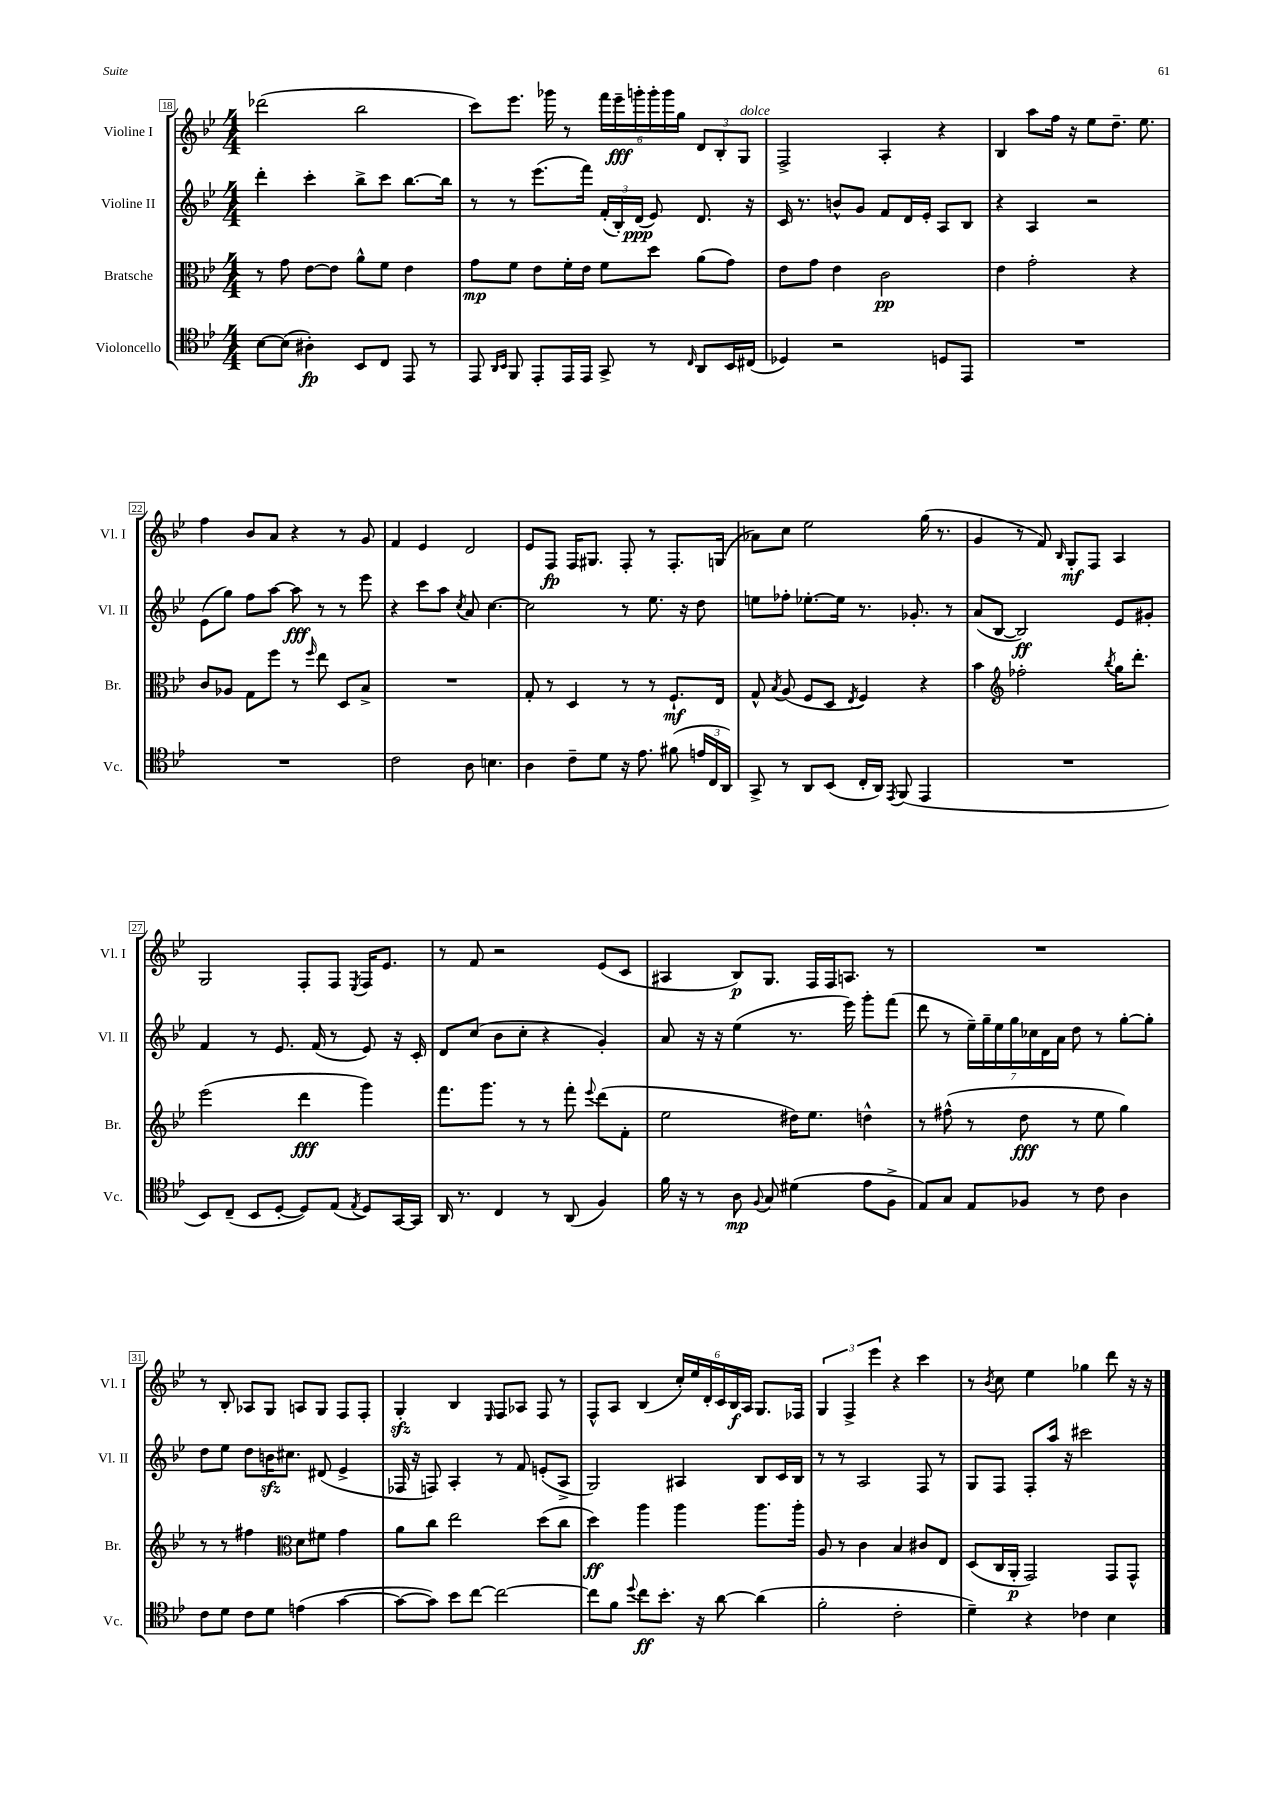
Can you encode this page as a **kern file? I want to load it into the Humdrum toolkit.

**kern	**kern	**kern	**kern
*staff4	*staff3	*staff2	*staff1
*clefC4	*clefC3	*clefG2	*clefG2
*k[b-e-]	*k[b-e-]	*k[b-e-]	*k[b-e-]
*M4/4	*M4/4	*M4/4	*M4/4
[8B-\L	8r	4ddd'\	(2ddd-\
(8B-\]J	8g\	.	.
4A#'\)	[8e-\L	4ccc'\	.
.	8e-\]J	.	.
8BB-/L	8a^^\L	8bb-^\L	2bb-\
8C/J	8f\J	8ccc\J	.
8EE-/	4e-\	[8.bb-\L	.
8r	.	.	.
.	.	16bb-\]Jk	.
=	=	=	=
8EE-/	8g\L	8r	8ccc\L)
16qqAA/LL	.	.	.
16qqBB-/JJ	.	.	.
8FF/	8f\J	8r	8.eee-\J
8EE-'/L	8e-\L	(8.eee-\L	.
.	.	.	16ggg-\
16EE-/L	16f'\L	.	8r
16EE-/JJ	16e-\JJ	16fff\Jk)	.
8GG^/	8f\L	(24f'/LL	24fff\LL
.	.	24B-'/)	24eee-~\
.	.	(24d/JJ	24ggg'\
8r	8dd\J	8e-/)	24ggg'\
.	.	.	24ggg\
.	.	.	24gg\JJ
16qqC/	.	.	.
8AA/L	(8a\L	8.d/	12d/L
.	.	.	12B-'/
16BB-/L	8g\J)	.	.
.	.	.	12G/J
(16C#/JJ	.	16r	.
=	=	=	=
4D-/)	8e-\L	16c/	2F^/
.	.	8.r	.
.	8g\J	.	.
2r	4e-\	8b^^/L	.
.	.	8g/J	.
.	2c\	8f/L	4A'/
.	.	16d/L	.
.	.	16e-'/JJ	.
8D/L	.	8A/L	4r
8EE-/J	.	8B-/J	.
=	=	=	=
1r	4e-\	4r	4B-/
.	2g'\	4A/	8aa\L
.	.	.	16ff\Jk
.	.	.	16r
.	.	2r	8ee-\L
.	.	.	8.dd~\J
.	4r	.	.
.	.	.	8.ee-\
=	=	=	=
1r	8c/L	(8e-\L	4ff\
.	8A-/J	8gg\J)	.
.	8G\L	8ff\L	8b-/L
.	8ff\J	[8aa\J	8a/J
.	8r	8aa\]	4r
.	16qqff/	.	.
.	8ee-\	8r	.
.	8D/L	8r	8r
.	8B-^/J	8eee-\	8g/
=	=	=	=
2c\	1r	4r	4f/
.	.	8ccc\L	4e-/
.	.	8aa\J	.
.	.	8qcc/	.
8A\	.	8a/	2d/
4.B\	.	[4.cc\	.
=	=	=	=
4A\	8G'/	2cc\]	8e-/L
.	8r	.	8F/J
8c~\L	4D/	.	16F/LK
.	.	.	8.G#/J
8d\J	.	.	.
16r	8r	8r	8F'/
8.e-\	.	.	.
.	8r	8.ee-\	8r
(8f#\	8.F`/L	.	8.F'/L
.	.	16r	.
24e/LL	.	8dd\	.
24C/	.	.	.
.	16E-/Jk	.	(16G/Jk
24AA/JJ)	.	.	.
=	=	=	=
8GG^/	8G^^/	8ee\L	8a-\L)
.	8qB-/	.	.
8r	(8A/	8ff-'\J	8cc\J
8AA/L	8F/L	[8.ee-'\L	2ee-\
(8BB-/J	8D/J	.	.
.	.	16ee-\]Jk	.
.	8qE-/	.	.
16C'/LL	4F/)	8.r	.
16AA/JJ)	.	.	.
8qEE-/	.	.	.
(8FF/	.	.	.
.	.	8.g-'/	.
4EE-/	4r	.	(16gg\
.	.	.	8.r
.	.	8r	.
=	=	=	=
1r	4b-\	(8a/L	4g/
.	.	[8B-/J	.
*	*clefG2	*	*
.	2ff-'\	2B-/])	8r
.	.	.	8f/)
.	.	.	16qqB-/
.	.	.	8G'/L
.	.	.	8F/J
.	8qbb-/	.	.
.	16gg\LK	8e-/L	4A/
.	8.ddd'\J	.	.
.	.	8g#'/J	.
=	=	=	=
8BB-/L)	(2eee-\	4f/	2G/
(8C~/J	.	.	.
8BB-/L	.	8r	.
[8D'/J	.	8.e-/	.
8D/]L)	4ddd\	.	8F'/L
.	.	(16f/	.
(8E-/J	.	8r	8F/J
8qE-/	.	.	8qE-/
8D/L)	4ggg\)	8e-/)	16F/LK
.	.	.	8.e-/J
[16GG/L	.	16r	.
16GG/]JJ	.	16c'/	.
=	=	=	=
16AA/	8.fff\L	8d/L	8r
8.r	.	.	.
.	.	(8cc/J	8f/
.	8.ggg\J	.	.
4C/	.	8b-\L	2r
.	8r	8cc'\J	.
8r	8r	4r	.
(8AA/	8fff'\	.	.
.	8qqeee-/	.	.
4F/)	(8ddd\L	4g'/)	(8e-/L
.	8f'\J	.	8c/J
=	=	=	=
16f\	2ee-\	8a/	4A#/
16r	.	.	.
8r	.	16r	.
.	.	16r	.
8A\	.	(4ee-\	8B-/L)
8qqF/	.	.	.
8G/	.	.	8.G/J
(4d#\	16dd#\LK)	8.r	.
.	8.ee-\J	.	16F/LL
.	.	.	16F/J
.	.	16eee-\)	8.A/J
8e-\L	4dd^^\	8ggg'\L	.
8F^\J	.	(8fff\J	8r
=	=	=	=
8E-/L)	8r	8ddd\	1r
8G/J	(8ff#^^\	8r	.
8E-/L	8r	28ee-~\LL)	.
.	.	28gg~\	.
.	.	28ee-\	.
.	.	28gg\	.
8F-/J	8dd\	.	.
.	.	28cc-\	.
.	.	28d\	.
.	.	28a\JJ	.
8r	8r	8dd\	.
8c\	8ee-\	8r	.
4A\	4gg\)	[8gg'\L	.
.	.	8gg'\]J	.
=	=	=	=
8c\L	8r	8dd\L	8r
8d\J	8r	8ee-\J	8B-'/
8c\L	4ff#\	8dd\L	8A-/L
8d\J	.	16b\K	8G/J
.	.	8.cc#\J	.
*	*clefC3	*	*
(4e\	8d\L	.	8A/L
.	8f#\J	(8d#/	8G/J
[4g\	4g\	4e-^/	8F/L
.	.	.	8F'/J
=	=	=	=
8g\_L	8a\L	16F-/	4G'/
.	.	16r	.
8g\]J)	8cc\J	8F/)	.
8b-\L	2ee-\	4A'/	4B-/
[8cc\J	.	.	.
.	.	.	16qqE-/
2cc\_	.	8r	8F/L
.	.	8f/	8A-/J
.	(8dd\L	(8e'/L	8F/
.	8cc\J	8A^/J	8r
=	=	=	=
8cc\]L	4dd\)	2G/)	8F^^/L
8f\J	.	.	8A/J
8qqdd/	.	.	.
8cc\L	4aa\	.	(4B-/
8.b-'\J	.	.	.
.	4aa\	4A#/	24cc'/LL)
.	.	.	24ee-/
16r	.	.	.
.	.	.	24d'/
[8a\	.	.	24c/
.	.	.	24B-/
.	.	.	24A/JJ
(4a\]	8.aa\L	8B-/L	8.G/L
.	.	16c/L	.
.	16aa'\Jk	16B-/JJ	16F-/Jk
=	=	=	=
2f'\	8A/	8r	6G/
.	8r	8r	.
.	.	.	6F^/
.	4c\	2A/	.
.	.	.	6eee-\
2c'\	4B-/	.	4r
.	8c#/L	8F/	4ccc\
.	8E-/J	8r	.
=	=	=	=
4d~\)	(8D/L	8G/L	8r
.	.	.	8qb-/
.	16C/L	8F/J	8cc\
.	16AA'/JJ	.	.
4r	2GG/)	8F'/L	4ee-\
.	.	16aa/Jk	.
.	.	16r	.
4c-\	.	2ccc#\	4gg-\
4B-\	8GG/L	.	8ddd\
.	8GG^^/J	.	16r
.	.	.	16r
==	==	==	==
*-	*-	*-	*-
